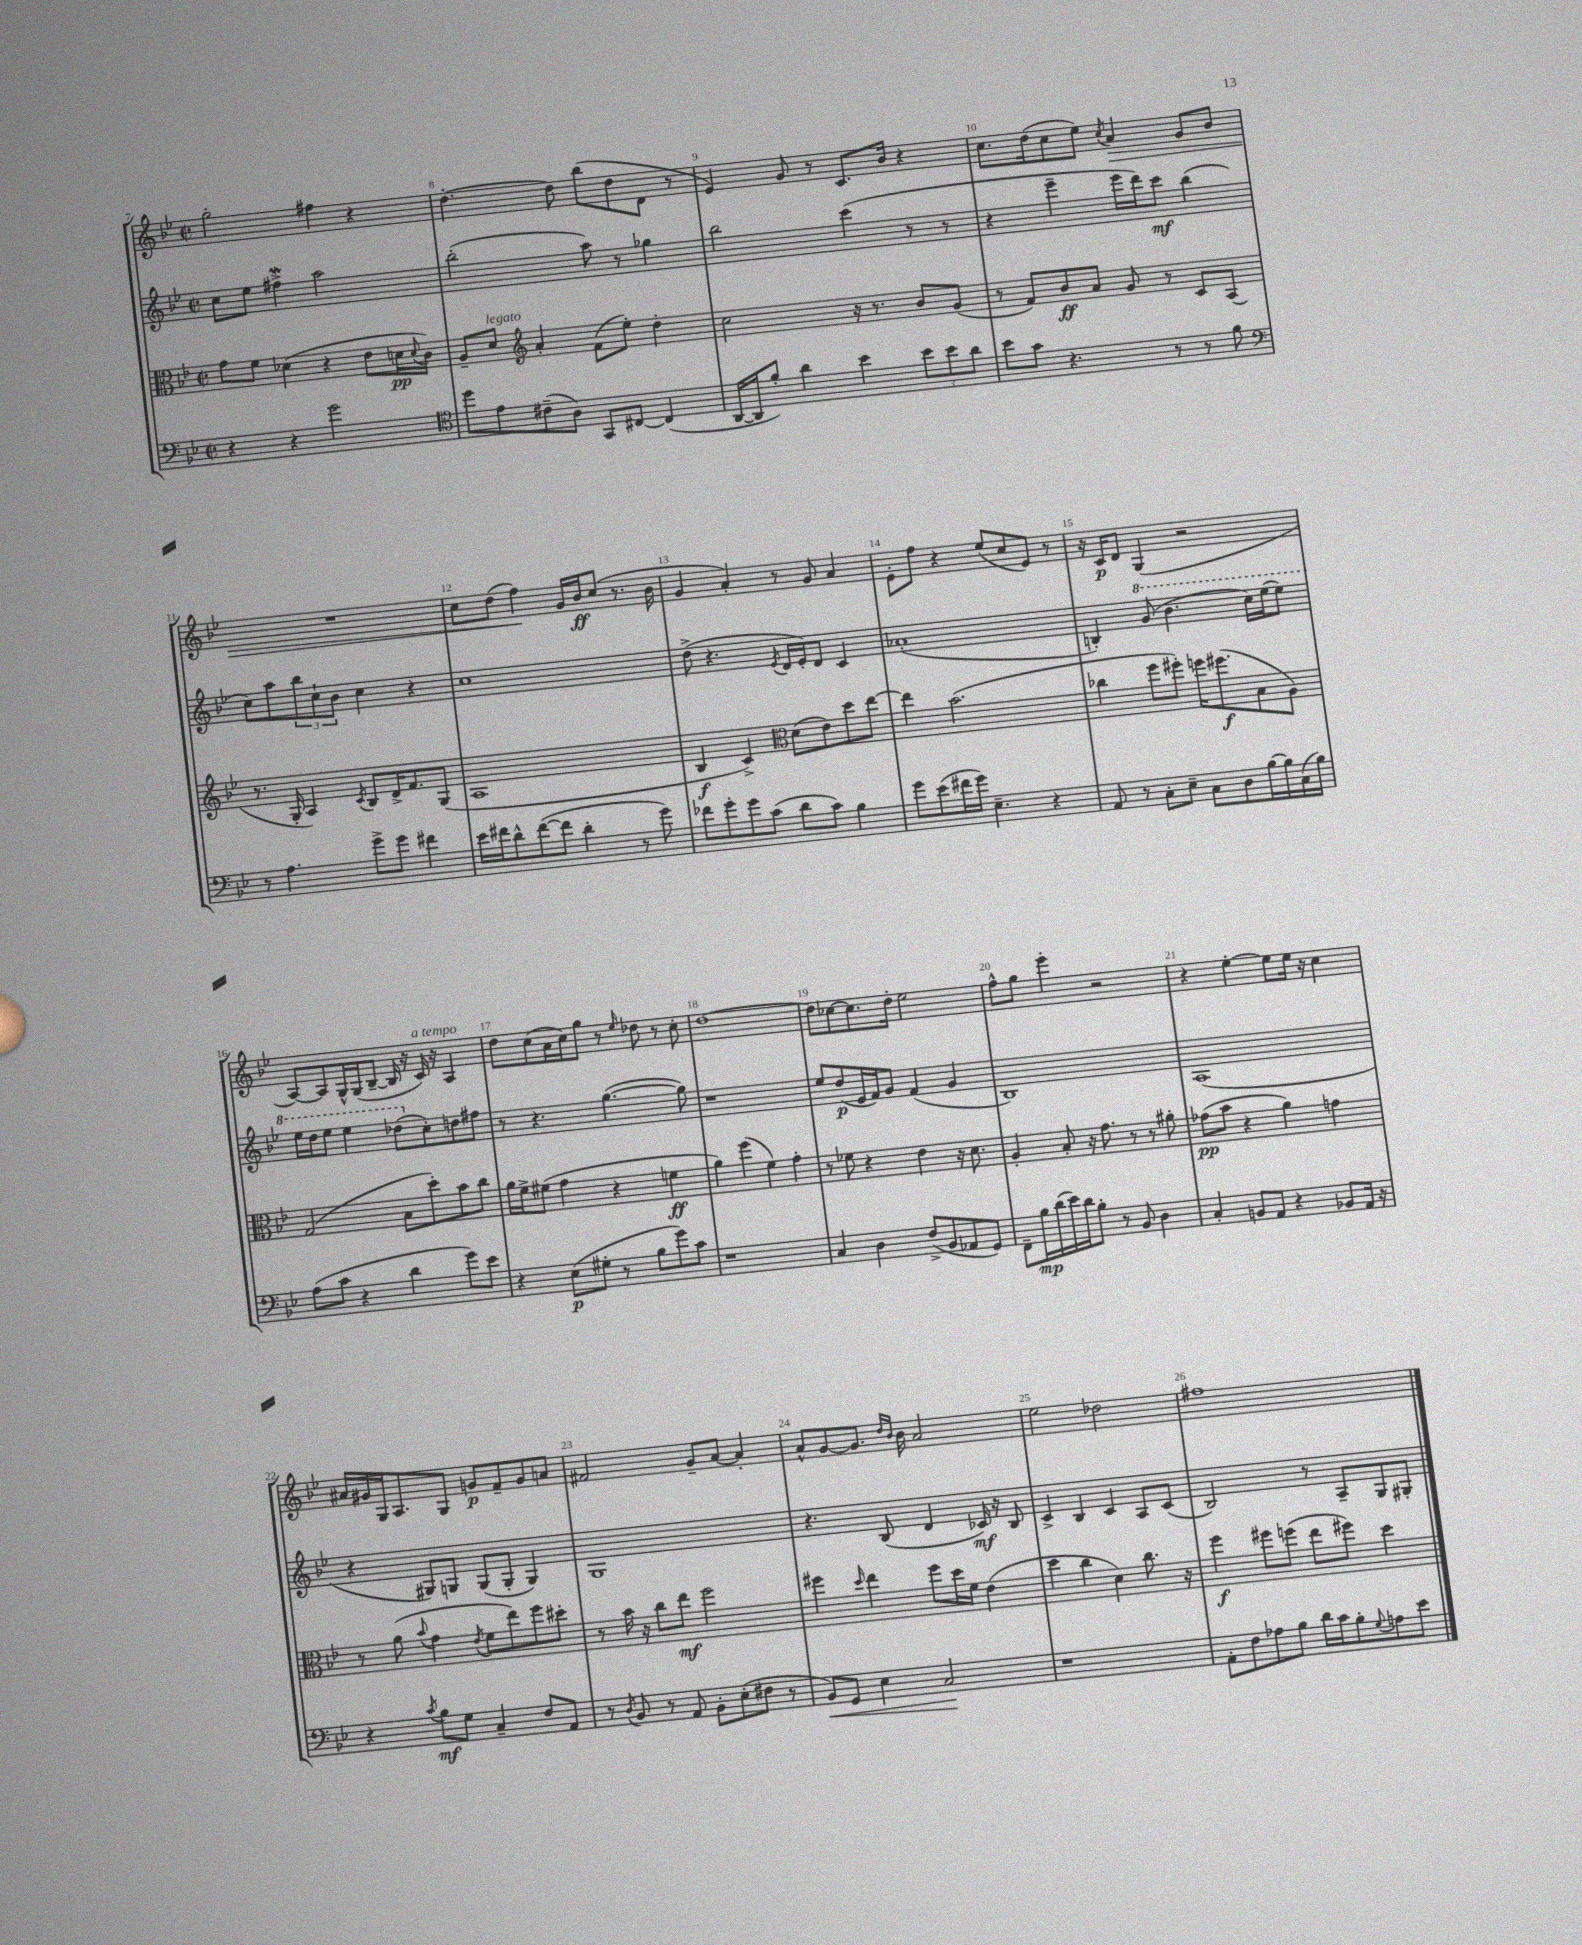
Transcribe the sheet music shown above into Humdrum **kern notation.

**kern	**kern	**kern	**kern
*staff4	*staff3	*staff2	*staff1
*clefF4	*clefC3	*clefG2	*clefG2
*k[b-e-]	*k[b-e-]	*k[b-e-]	*k[b-e-]
*M2/2	*M2/2	*M2/2	*M2/2
*met(c|)	*met(c|)	*met(c|)	*met(c|)
4r	8g	8cc	2gg'
.	8f	8ee-	.
4r	(4d-	4ff#^	.
2g	4r	2aa	4ff#
.	8e-	.	4r
.	16d	.	.
.	8qqd	.	.
.	16c)	.	.
=	=	=	=
*clefC4	*	*	*
8dd	8A~	(2bb-'	[4.dd'
8e-	8d	.	.
*	*clefG2	*	*
(8c#~	4a'	.	.
8A)	.	.	8dd]
8GG	(8f	8aa)	(8bb-
[8C#	8ee-')	8r	8dd
(4C#]	4dd'	4gg-	8d
.	.	.	8r
=	=	=	=
[16AA	2cc	2bb-	4e-)
16AA]	.	.	.
8f')	.	.	.
4a	.	.	8g
.	.	.	8r
4b-	16r	(4ccc	8.c
.	8.r	.	.
.	.	.	16b-
12b-	8b-	8r	4r
12b-	.	.	.
.	(8g	8r	.
12a	.	.	.
=	=	=	=
8b-	8r	4r	8.cc
8g	8f)	.	.
.	.	.	(16dd
4.r	8b-	4eee-~	8cc
.	8a	.	8ee-)
.	.	.	8qcc
.	8g	16eee-	4a
.	.	16ddd)	.
8r	8r	8ccc	.
8r	8c	(4bb-	8g
8f	(8A	.	8b-
=	=	=	=
*clefF4	*	*	*
8r	8.r	8cc)	1r
4.A	.	8aa	.
.	16G'	.	.
.	4A)	12bb-	.
.	.	12cc`	.
.	.	12b-	.
.	8qc	.	.
8g^	8B-	4cc	.
8g	16d^	.	.
.	8.f	.	.
4f#	.	4r	.
.	(8G	.	.
=	=	=	=
16e-	1A	1cc	8cc
16f#	.	.	.
8d^^	.	.	(8dd
([8f#	.	.	4ff)
8f#]	.	.	.
4d'	.	.	16g
.	.	.	16b-
.	.	.	(8cc
8r	.	.	8.r
8g)	.	.	.
.	.	.	16b-
=	=	=	=
8f-	4B-	(8dd^	4g
8g'	.	4.r	.
8g	4c^)	.	4a')
(8c	.	.	.
*	*clefC3	*	*
.	.	8qe-	.
8d	(8d	16d	8r
.	.	16e-')	.
8c)	8e-)	8d	8g
4B-	8dd	4c	4a
.	[8ee-	.	.
=	=	=	=
8g	4ee-]	(1a-'	8e-'
(8e-	.	.	8ff
16f#	(2.b-	.	4r
16g)	.	.	.
4.E-~	.	.	.
.	.	.	(8ee-
.	.	.	8cc
4r	.	.	8e-)
.	.	.	8r
=	=	=	=
8AA	4cc-	4B')	16r
.	.	.	16c
8r	.	.	8d
8C'	8ff	(8gg	(4G
8E-~	8ff#')	4.bb-	.
8C	16ff	.	2r
.	(8.ff#	.	.
8D	.	.	.
[16B-	8B-	16ccc)	.
16B-]	.	(16eee-	.
(16C	8A)	8eee-)	.
16B-)	.	.	.
=	=	=	=
(8A	(2G	16eee-	[8A)
.	.	16ddd	.
8c	.	8eee-	8A]
4r	.	4eee-	16G^^
.	.	.	(16G
.	.	.	[8B-~
4d	8B-	(8ddd-	16B-]
.	.	.	16r
.	8dd')	8cc')	16c)
.	.	.	16r
8g)	8b-	8dd	4A
8e-	8cc	8ff#	.
=	=	=	=
4r	16a	8r	8dd
.	16f^	.	.
.	(8f#	4.r	(8cc
(8E-	4g	.	16a
.	.	.	16cc)
8G#'	.	.	8gg
8r	4r	([4.gg	8r
.	.	.	16qqee-
8B-	.	.	8dd-
8g)	4f	.	8r
8c	.	8gg])	8cc'
=	=	=	=
1r	4a)	1r	[1dd
.	(4ff	.	.
.	4f)	.	.
.	4g'	.	.
=	=	=	=
4C	8r	8ee-	8dd]
.	8f-	(8dd	[8cc-
4D	4r	16e-	8.cc-]
.	.	16f)	.
.	.	8g	.
.	.	.	16dd'
(8F^	4e-	(4f	2ee-
8BB-	.	.	.
8AA-	16r	4g	.
.	8.d	.	.
8GG)	.	.	.
=	=	=	=
8FF~	4A'	1B-)	8ff^^
16B-	.	.	8gg
(16d	.	.	.
16e-)	8B-'	.	4eee-'
16d	.	.	.
8B-'	16r	.	.
.	8.g	.	.
8r	.	.	2r
8BB-	8r	.	.
4D	8r	.	.
.	8a#'	.	.
=	=	=	=
4C'	(8g-	(1A	4r
.	8b-	.	.
8BB	4r	.	[4ee-'
8AA	.	.	.
4r	4a)	.	8ee-]
.	.	.	16ee-
.	.	.	16r
8BB-	4g	.	4cc
16AA	.	.	.
16r	.	.	.
=	=	=	=
4r	8r	4r	16a#
.	.	.	16g#
.	(8a	.	16G
.	.	.	8.A
8qc	8qqb-	.	.
8B-	4g	8G#)	.
8G	.	8G	8G
.	8qe-	.	.
4C~	8f	(8G	8g
.	8ee-)	8G'	8f~
8F	8ff	4G)	8g
8AA	8dd#'	.	8a
=	=	=	=
8r	8r	1G	2f#
8qD	.	.	.
8BB-	16b-	.	.
.	16r	.	.
8r	8cc	.	.
8AA	8ee-	.	.
8BB-'	2ff	.	8g~
(8E-'	.	.	[8a
8F#	.	.	4a']
8r	.	.	.
=	=	=	=
8BB-)	4ff#	4.r	8a^^
8GG	.	.	[8g
.	16qqdd	.	.
4E-	4ee-	.	8.g]
.	.	(8B-	.
.	.	.	16qqdd
.	.	.	16qqb-
.	.	.	16b-
2C	8ff#	4d	2a
.	16dd	.	.
.	16f	.	.
.	(4e-	16c-)	.
.	.	16r	.
.	.	8B-	.
=	=	=	=
1r	4dd	4c^	2ee-
.	4cc	4B-	.
.	4d)	4c	2dd-
.	8.cc	8A	.
.	.	(8c	.
.	16r	.	.
=	=	=	=
8AA'	4ff	2B-)	1ff#
8F	.	.	.
8A-	8ff#	.	.
8B-	(8ff	.	.
16d	8ee-	8r	.
16c	.	.	.
8B-'	8ff#)	8A~	.
8qqG	.	.	.
8A	4dd	8G	.
8e-	.	8G#'	.
==	==	==	==
*-	*-	*-	*-
